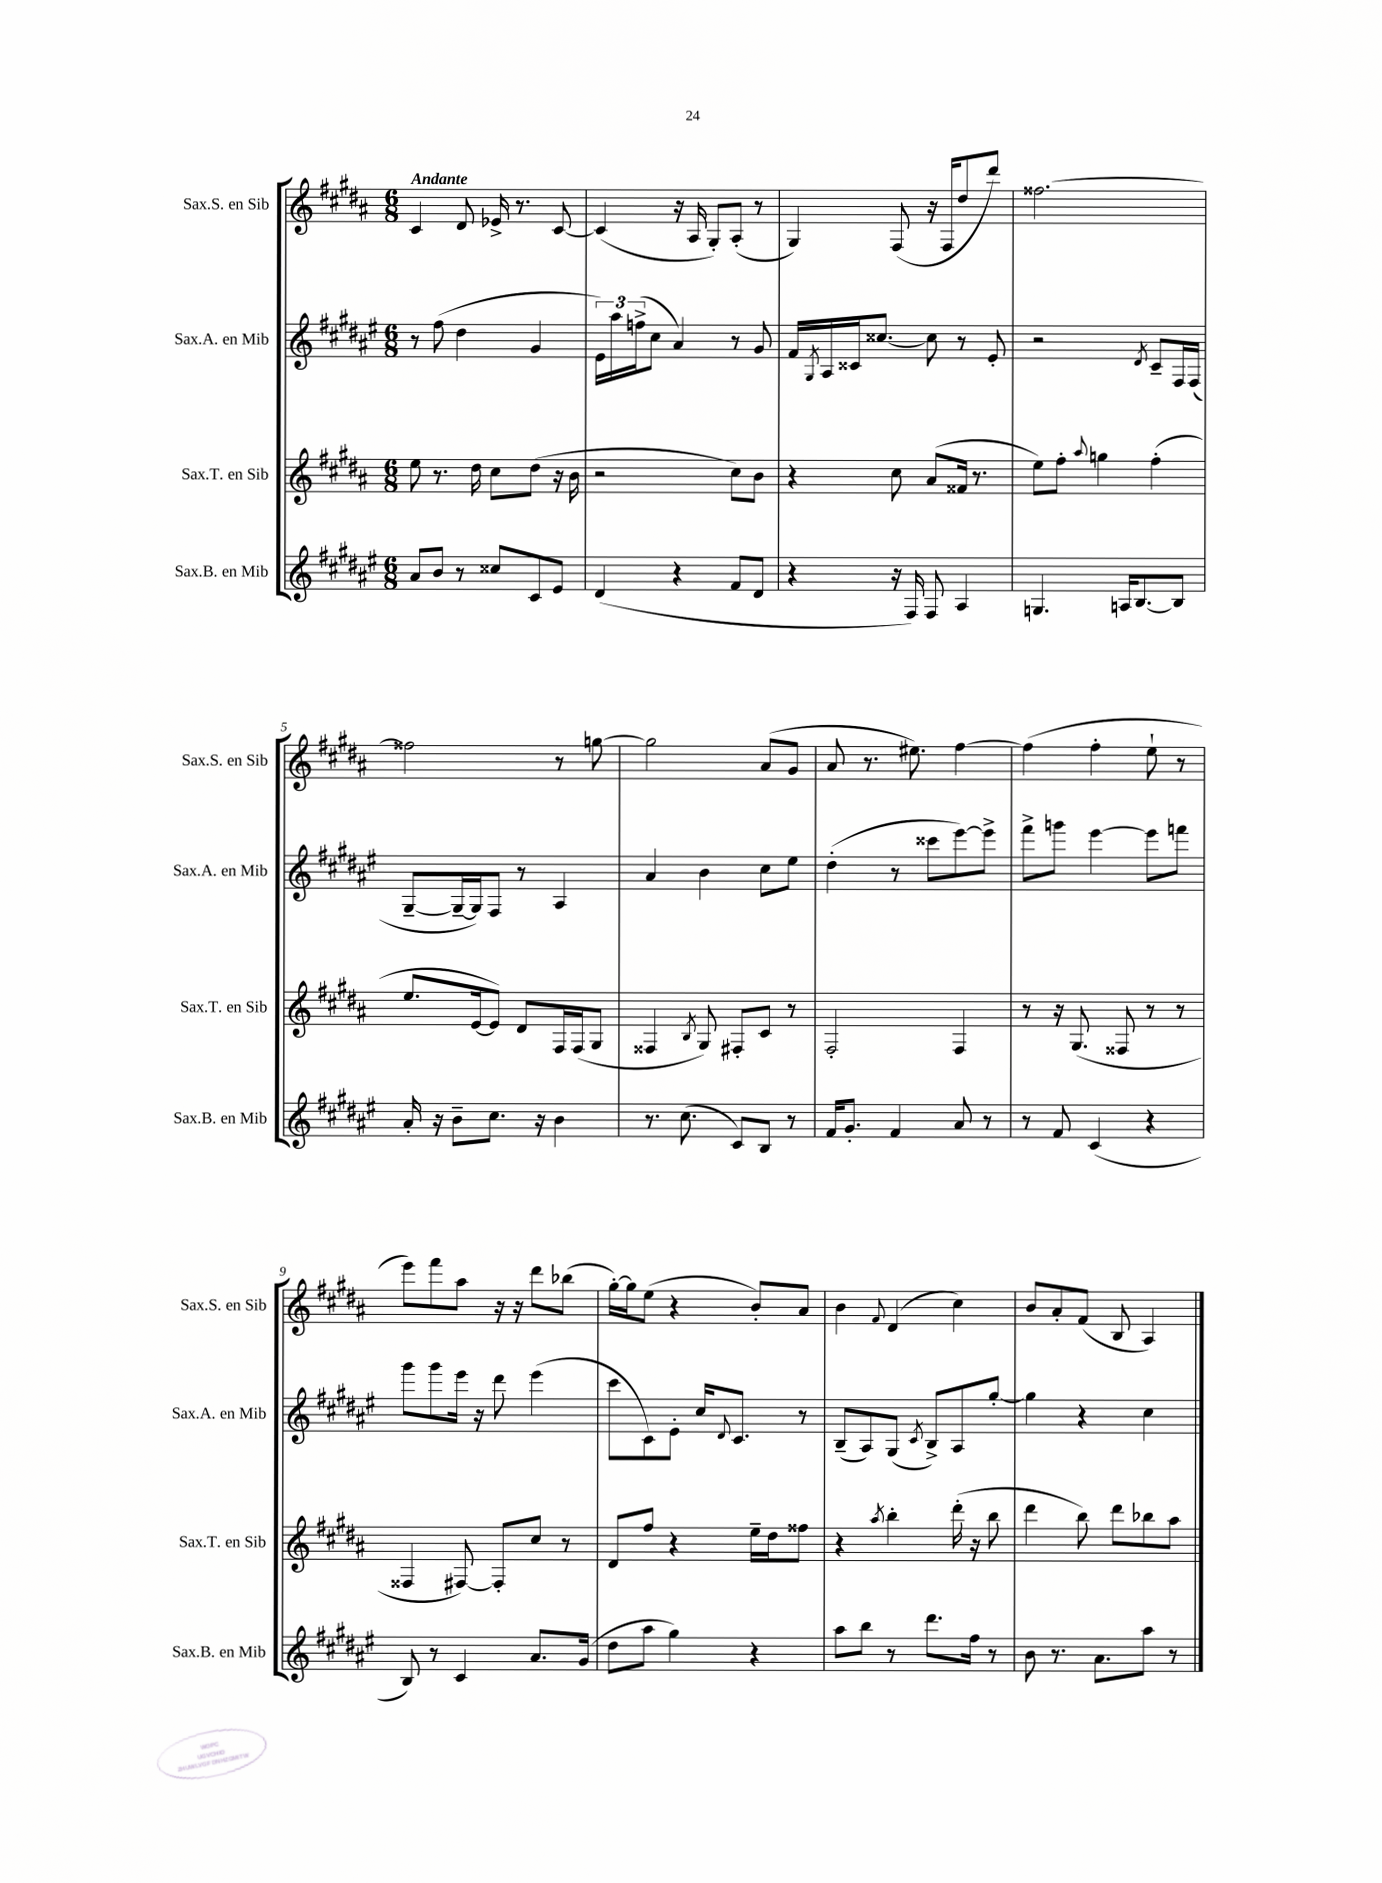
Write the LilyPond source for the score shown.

<<
\new StaffGroup <<
\new Staff = "s0" \with { instrumentName = "Sax.S. en Sib" shortInstrumentName = "Sax.S. en Sib" } {
    \clef treble \key b \major \numericTimeSignature \time 6/8 \tempo "Andante"
    cis'4 dis'8 ees'16-> r8. cis'8~ |
    cis'4( r16 ais16 gis8-.) ais8-.( r8 |
    gis4) fis8( r16 fis16 dis''8 dis'''8) |
    fisis''2.~ |
    fisis''2 r8 g''8~ |
    g''2 ais'8( gis'8 |
    ais'8 r8. eis''8.) fis''4~ |
    fis''4( fis''4-. e''8-! r8 |
    e'''8) fis'''8 ais''8 r16 r16 dis'''8 bes''8( |
    gis''16~-.) gis''16 e''8( r4 b'8-.) ais'8 |
    b'4 \appoggiatura { fis'8 } dis'4( cis''4) |
    b'8 ais'8-. fis'8( b8 ais4) \bar "|." |
}
\new Staff = "s1" \with { instrumentName = "Sax.A. en Mib" shortInstrumentName = "Sax.A. en Mib" } {
    \clef treble \key fis \major \numericTimeSignature \time 6/8
    r8 fis''8( dis''4 gis'4 |
    \tuplet 3/2 { eis'16) ais''16 f''16->( } cis''8 ais'4) r8 gis'8 |
    fis'16 \acciaccatura { gis8 } ais16 cisis'16 cisis''8.~ cisis''8 r8 eis'8-. |
    r2 \acciaccatura { dis'8 } cis'8-- fis16 fis16( |
    gis8~-- gis16~-- gis16) fis8 r8 ais4 |
    ais'4 b'4 cis''8 eis''8 |
    dis''4-.( r8 cisis'''8 eis'''8~) eis'''8-> |
    fis'''8-> g'''8 eis'''4~ eis'''8 f'''8 |
    gis'''8 gis'''8 eis'''16 r16 dis'''8 eis'''4( |
    cis'''8 cis'8) eis'8-. cis''16 \appoggiatura { dis'8 } cis'8. r8 |
    b8--( ais8) gis8( \acciaccatura { cis'8 } b8->) ais8 gis''8~-. |
    gis''4 r4 cis''4 \bar "|." |
}
\new Staff = "s2" \with { instrumentName = "Sax.T. en Sib" shortInstrumentName = "Sax.T. en Sib" } {
    \clef treble \key b \major \numericTimeSignature \time 6/8
    e''8 r8. dis''16 cis''8 dis''8( r16 b'16 |
    r2 cis''8) b'8 |
    r4 cis''8 ais'8( fisis'16 r8. |
    e''8) fis''8-. \appoggiatura { ais''8 } g''4 fis''4-.( |
    e''8. e'16~ e'8) dis'8 fis16 fis16( gis8 |
    fisis4 \acciaccatura { b8 } gis8) fis8-. cis'8 r8 |
    fis2-. fis4 |
    r8 r16 gis8.( fisis8 r8 r8 |
    fisis4 fis8~) fis8-. cis''8 r8 |
    dis'8 fis''8 r4 e''16-- dis''16 fisis''8 |
    r4 \acciaccatura { ais''8 } b''4-. dis'''16-.( r16 b''8 |
    dis'''4 b''8) dis'''8 bes''8 ais''8 \bar "|." |
}
\new Staff = "s3" \with { instrumentName = "Sax.B. en Mib" shortInstrumentName = "Sax.B. en Mib" } {
    \clef treble \key fis \major \numericTimeSignature \time 6/8
    ais'8 b'8 r8 cisis''8 cis'8 eis'8 |
    dis'4( r4 fis'8 dis'8 |
    r4 r16 fis16) fis8 ais4 |
    g4. a16 b8.~ b8 |
    ais'16-. r16 b'8-- cis''8. r16 b'4 |
    r8. cis''8.( cis'8) b8 r8 |
    fis'16 gis'8.-. fis'4 ais'8 r8 |
    r8 fis'8 cis'4( r4 |
    b8) r8 cis'4 ais'8. gis'16( |
    dis''8 ais''8 gis''4) r4 |
    ais''8 b''8 r8 dis'''8. fis''16 r8 |
    b'8 r8. ais'8. ais''8 r8 \bar "|." |
}
>>
>>
